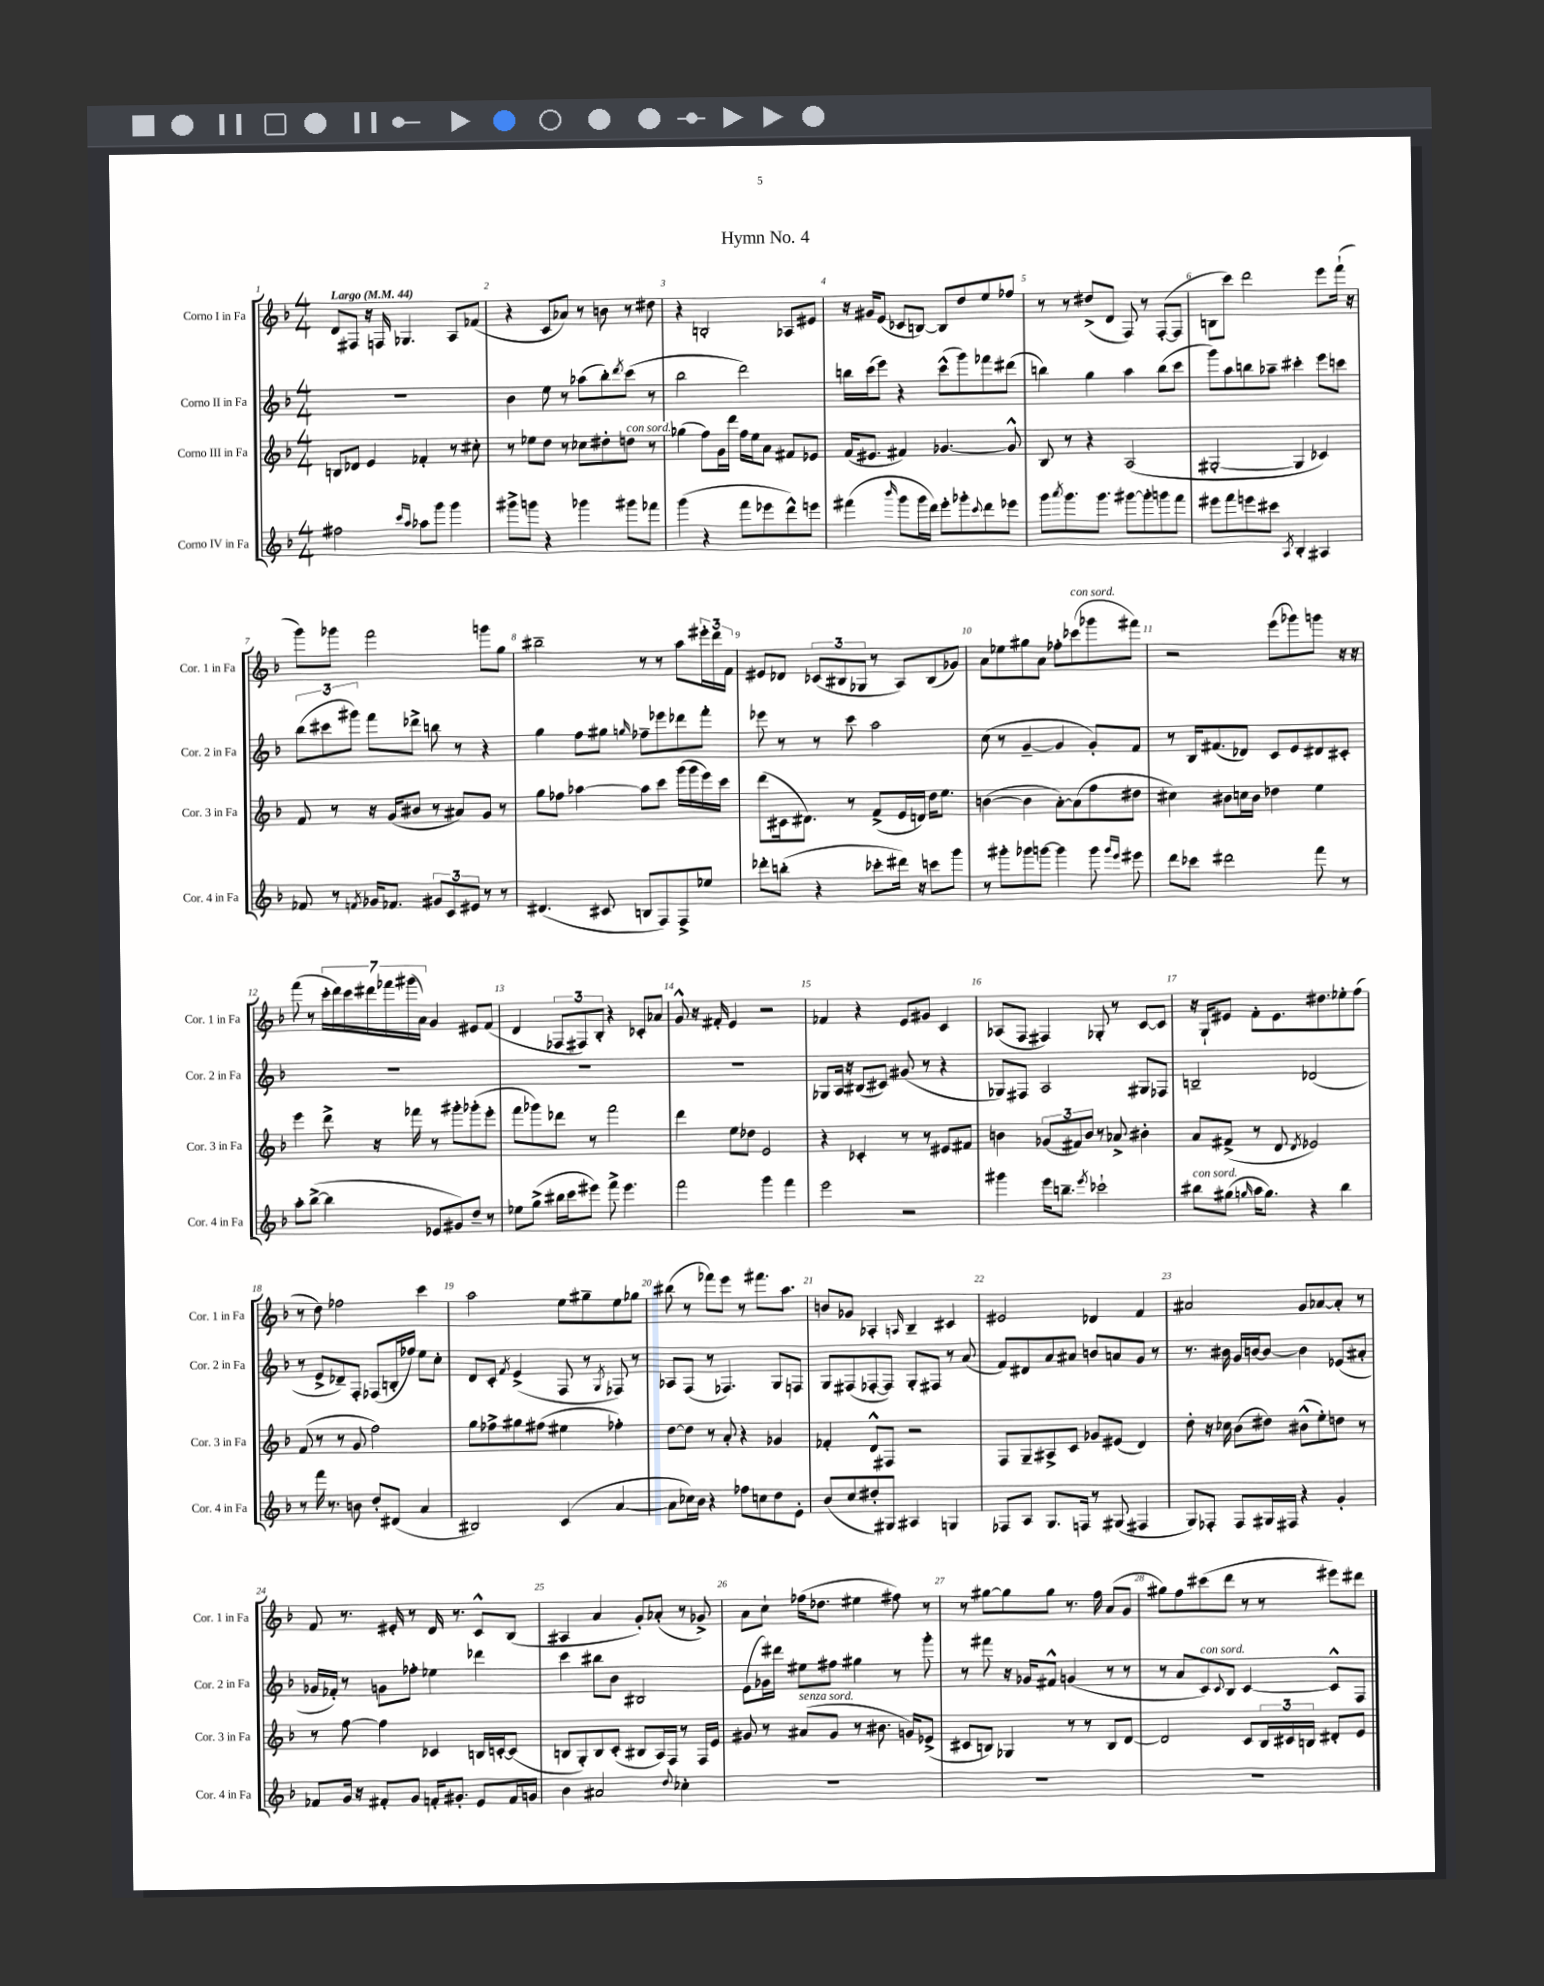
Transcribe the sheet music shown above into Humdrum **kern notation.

**kern	**kern	**kern	**kern
*staff4	*staff3	*staff2	*staff1
*clefG2	*clefG2	*clefG2	*clefG2
*k[b-]	*k[b-]	*k[b-]	*k[b-]
*M4/4	*M4/4	*M4/4	*M4/4
*MM44	*MM44	*MM44	*MM44
2ff#	8B	1r	8d
.	8d-	.	8F#
.	4e	.	16r
.	.	.	16F
.	.	.	4.G-
16qqccc	.	.	.
16qqaa	.	.	.
8aa-	4f-'	.	.
8ggg	.	.	.
4ggg	8r	.	8A
.	8cc#'	.	(8f-
=	=	=	=
8ggg#^	8r	4b-	4r
8ggg	8ee-	.	.
4r	8dd	8ee	8c
.	8r	8r	8a-)
4ggg-	8cc-	(8aa-	8r
.	8dd#'	8bb-')	8b
.	.	8qddd	.
8ggg#	8dd	(8ccc	8r
8fff-	8r	8r	8dd#
=	=	=	=
(4ggg	(4gg-	2bb-	4r
4r	8ff)	.	2B'
.	16g	.	.
.	16ddd	.	.
8fff	16ff	2ddd)	.
.	16ee	.	.
8eee-	8a	.	.
8ddd^^)	8f#	.	8A-
8eee	8e-	.	8e#
=	=	=	=
(4fff#	(16f	16bb	16r
.	8.e#	(16ccc	16g#
.	.	8eee)	(8e
16qqbbb-	.	.	.
8ggg	4f#)	4r	8c-
16ggg	.	.	[8B)
16ddd)	.	.	.
8eee'	[4.g-	(8ccc^^	8B]
8ggg-'	.	8ggg)	8dd
8qqccc	.	.	.
8ddd	.	8fff-	8ee
8eee-	8g-^^]	(8ddd#	8ff-
=	=	=	=
8ggg	8B-	4bb)	8r
8qaaa	.	.	.
8.ggg	8r	.	8r
.	4r	4gg	(8dd#^
8.ggg	.	.	.
.	.	.	8d
[8ggg#	(2A	4aa	8F)
8ggg#']	.	.	8r
8ggg	.	(8bb	([8F'
8fff	.	8ccc	8F]
=	=	=	=
8eee#	[2G#'	8ggg)	8B
8fff	.	8aa	8ccc)
8eee	.	8bb	2ddd
8ccc#	.	8aa-~	.
8qA	.	.	.
4B-'	4G#]	4ccc#'	.
4A#	4c-)	8eee	8eee
.	.	8ccc	(16fff`
.	.	.	16r
=	=	=	=
8f-	8f	(12bb-	8ggg)
.	.	12ccc#	.
8r	8r	.	8ggg-
.	.	12ggg#)	.
8qf	.	.	.
16g-	16r	8fff	2fff
8.f-	(16g	.	.
.	8b#	8ddd-^	.
12g#	8r	8bb	.
12c	.	.	.
.	8a#)	8r	.
12e#	.	.	.
8r	8g	4r	8ggg
8r	8r	.	8gg
=	=	=	=
(4.d#	8gg	4gg	2bb#~
.	8ff-	.	.
.	[4aa-	8ff	.
8c#	.	8gg#	.
.	.	16qqgg	.
8B	8aa-]	8ff-~	8r
8F)	8ccc	8eee-	8r
8F^	(16ggg	8ddd-	8aa
.	16ggg	.	.
8ee-	16eee)	8fff'	24eee#'
.	.	.	24ddd
.	16ccc	.	.
.	.	.	24f
=	=	=	=
8ddd-'	(8ddd	8eee-	8e#
(8bb'	16c#	8r	8d-
.	8.d#)	.	.
4r	.	8r	(12c-
.	.	.	12B#
.	8r	8ccc	.
.	.	.	12G-
8ccc-'	(8f^	2aa	8r
16ddd#)	16e	.	8A)
16r	16d)	.	.
8ccc	16dd	.	(8B#
.	8.ee	.	.
8ggg	.	.	8g-)
=	=	=	=
8r	([4b	(8cc	8a
8ggg#'	.	8r	8ee-
8ggg-	4b]	[4g~	8gg#
[8ggg	.	.	8a
4ggg]	[8a')	4g]	8ff-'
.	(8a]	.	(8ccc-
8ggg	8ff	8g')	8ggg-
16qqggg	.	.	.
16qqeee	.	.	.
8eee#	8dd#	8f	8fff#)
=	=	=	=
8ddd	4cc#)	8r	2r
8ccc-	.	16B-	.
.	.	(8.f#	.
2ddd#	8b#	.	.
.	16cc	8d-)	.
.	16b#	.	.
.	4dd-	8c	(8eee
.	.	8e	8ggg-)
8fff	4ee	8d#	8ggg
8r	.	8c#'	16r
.	.	.	16r
=	=	=	=
8aa'	4eee	1r	(8fff
([8bb-^	.	.	8r
4bb-]	8ddd^	.	28ccc'
.	.	.	28ddd)
.	.	.	28ccc
.	.	.	28ddd#
.	16r	.	.
.	.	.	28fff-
.	.	.	(28ggg#
.	16fff-	.	.
.	.	.	28a)
8e-	8r	.	4g
8g#)	8ggg#'	.	.
8dd~	(8ggg-'	.	8e#
8r	8eee'	.	(8f
=	=	=	=
8ee-	8fff	1r	4d
(8gg^	8ggg-)	.	.
16bb#	8ddd-	.	12F-
16ccc	.	.	.
.	.	.	12F#)
8eee#)	8r	.	.
.	.	.	12B-'
8fff^	2fff	.	4r
4.eee#	.	.	.
.	.	.	8c-'
.	.	.	8a-
=	=	=	=
2fff	4ddd	1r	8g^^
.	.	.	16r
.	.	.	16f#'
.	8ee	.	4e
.	8dd-	.	.
4ggg	2e	.	2r
4fff	.	.	.
=	=	=	=
2eee	4r	8G-	4f-
.	.	16A	.
.	.	16r	.
.	4c-'	(8B#	4r
.	.	8c#)	.
2r	8r	(8g#	8e
.	8r	8r	8g#
.	8e#	4r	4c
.	8f#	.	.
=	=	=	=
4ggg#	4b	8G-)	(8A-
.	.	8F#	8F
16eee	(12g-	2A	4F#)
8.bb~	.	.	.
.	12f#)	.	.
.	12b	.	.
8qeee	.	.	.
2ccc-`	8r	.	8G-'
.	8a-^	.	8r
.	4b#'	8G#	[8c
.	.	8F-	8c]
=	=	=	=
8bb#	8a	2B~	16r
.	.	.	16G`
(8gg#	(8f#^	.	8e#
16qqgg	.	.	.
16aa	8r	.	8f'
8.gg)	.	.	.
.	8d	.	8.e#
.	8qd	.	.
4r	2e-)	(2d-	.
.	.	.	8.dd#
4bb#	.	.	8ee-'
.	.	.	(8ff
=	=	=	=
8r	(8f	8r	8r
16fff	8r	8e^	8dd)
8.r	.	.	.
.	8r	8d-~)	2ff-
8b	8g	8F'	.
8dd'	2ff)	(8F-	.
(8d#	.	16B'	.
.	.	16ff-)	.
4a	.	8ee	4ccc
.	.	8cc'	.
=	=	=	=
2B#)	8gg	8d	2aa
.	8ff-^	8c'	.
.	.	8qf	.
.	8gg#	(4e^	.
.	(8ff#	.	.
(4c	4ee#	8F	8ee
.	.	8r	8gg#~
.	.	8qG	.
[4a	4ff-')	8F-)	8ee
.	.	8r	8gg-
=	=	=	=
8a]	[8dd	8A-	(8bb#
16cc-)	8dd]	(8F	8r
16b-	.	.	.
4r	8r	8r	8fff-)
.	8a'	4.F-)	8eee
8ff-	4r	.	8r
8cc	.	.	8.fff#
8dd	4g-	8G	.
.	.	.	8.aa
8e'	.	8F	.
=	=	=	=
(8b-	4f-'	8G	8b
8cc	.	(8F#	8g-
8dd#')	8d^^	[8F-'	4A-'
8G#	8F#	8F-])	.
.	.	.	16qqA
4A#	2r	8G'	4B-~
.	.	8F#	.
4G	.	8r	4c#
.	.	(8a	.
=	=	=	=
8F-	8F	8f)	2e#
8A	8G~	8d#	.
8.G	8A#^	8a	.
.	8c	8a#	.
16F	.	.	.
8r	8g-	8b	4d-
(8G#	(8e#	8a	.
4F#	4d)	8g	4f
.	.	8r	.
=	=	=	=
8G)	8dd'	8.r	2a#
8F-'	16r	.	.
.	16cc-	16b#	.
8F-	(8b-	16g	.
.	.	[16b	.
16G#	8dd#)	8b_	.
16F#	.	.	.
4r	(8b#^^	4b]	8g
.	8ee')	.	[8a-
4g'	8dd	(8e-	8a-']
.	8r	8a#'	8r
=	=	=	=
8f-	8r	16g-	8f
.	.	16f-')	.
16g	[8ff	8r	8.r
16r	.	.	.
8f#'	4ff]	8g	.
.	.	.	16e#'
8g	.	8ff-'	8r
16f'	4c-	4ee-	16d
8.g#'	.	.	8.r
8e	16B	4ddd-	8c^^
.	[16c'	.	.
16f	(8c]	.	(8B-
16g	.	.	.
=	=	=	=
4b-	8B	4ccc	4A#
.	8G')	.	.
2a#	8B	8bb#	4a
.	(8c'	8b-	.
.	8B#	2B#	8g')
.	16A)	.	(8a-'
.	16F	.	.
8qqdd	.	.	.
4cc-'	8r	.	8r
.	16F	.	8g-^)
.	16e	.	.
=	=	=	=
1r	8g#	(8e	8a
.	8r	16g-)	8cc`
.	.	16ddd#	.
.	(8a#	8ee#	(16ff-
.	.	.	8.dd-
.	8g#	8ff#	.
.	8r	4gg#	4ee#
.	8.b#	.	.
.	.	8r	8ff#)
.	16g)	.	.
.	(8e-^	8ggg'	8r
=	=	=	=
1r	8c#	8r	8r
.	8B)	8fff#	[8gg#
.	4G-	16r	8gg#]
.	.	16g-	.
.	.	8f#^^	8gg#
.	8r	(4g	8.r
.	8r	.	.
.	.	.	16ff
.	8B	8r	(8a
.	[8d	8r	8g
=	=	=	=
1r	2d]	8r	8gg#)
.	.	8a	8ff
.	.	8c)	(8ccc#
.	.	8qqc	.
.	.	8B-	8ddd
.	8c	[4c	8r
.	24B-	.	8r
.	24c#	.	.
.	24B	.	.
.	8d#'	8c^^]	8eee#)
.	8e	8F	8ddd#
==	==	==	==
*-	*-	*-	*-
